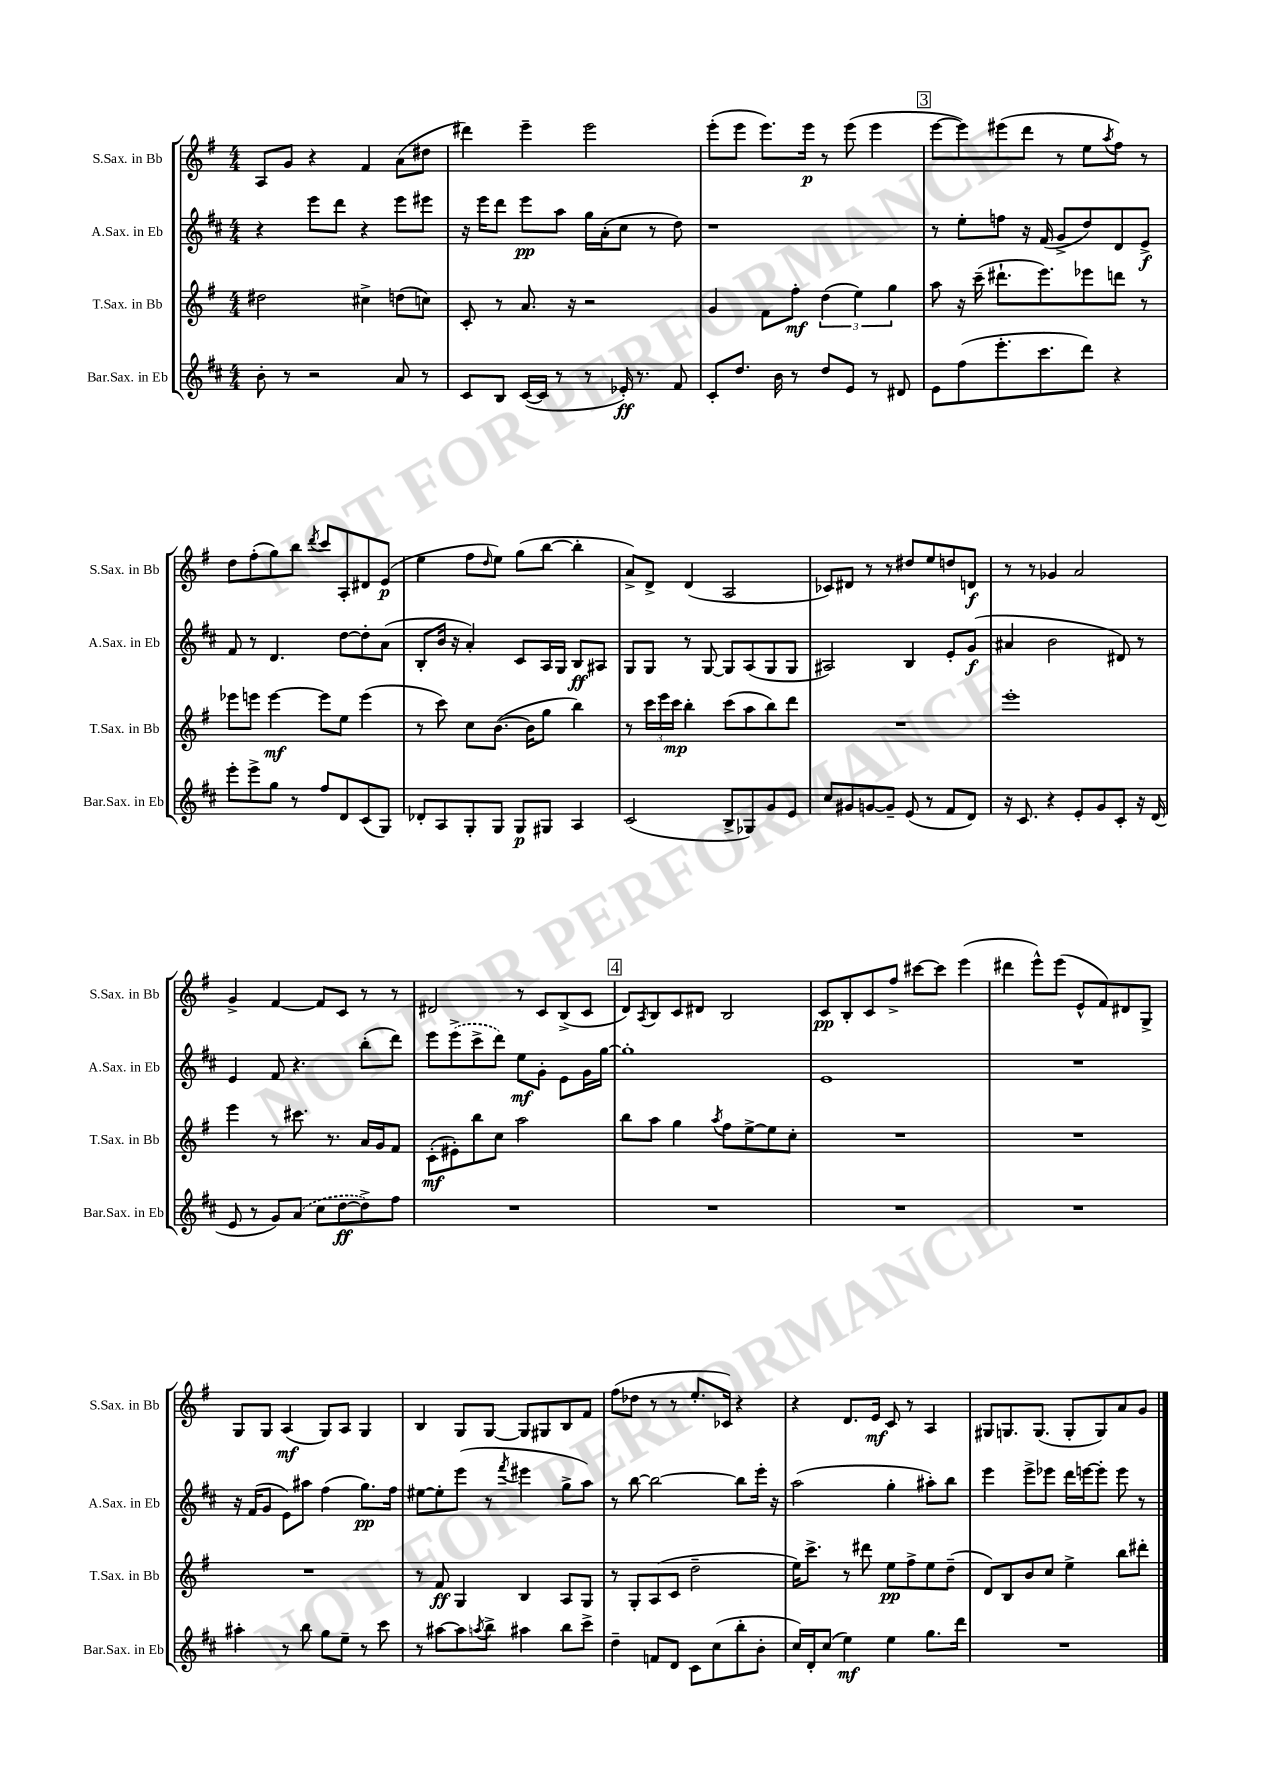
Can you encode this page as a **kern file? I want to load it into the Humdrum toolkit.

**kern	**kern	**kern	**kern
*staff4	*staff3	*staff2	*staff1
*clefG2	*clefG2	*clefG2	*clefG2
*k[f#c#]	*k[f#]	*k[f#c#]	*k[f#]
*M4/4	*M4/4	*M4/4	*M4/4
8b'	2dd#	4r	8A
8r	.	.	8g
2r	.	8eee	4r
.	.	8ddd	.
.	4cc#^	4r	4f#
8a	(8dd	8eee	(8a
8r	8cc)	8eee#	8dd#
=	=	=	=
8c#	8c'	16r	4ddd#)
.	.	16eee	.
8B	8r	8ddd	.
([16c#	8.a	8eee	4eee~
16c#]	.	.	.
8r	.	8aa	.
.	16r	.	.
8r	2r	16gg	2eee
.	.	(16a'	.
16e-')	.	8cc#	.
8.r	.	.	.
.	.	8r	.
8f#	.	8dd)	.
=	=	=	=
8c#'	4g	1r	(8eee'
8.dd	.	.	8eee
.	8f#	.	8.eee)
16b	.	.	.
8r	8ff#'	.	.
.	.	.	16eee
8dd	(6dd	.	8r
8e	.	.	(8eee
.	6ee)	.	.
8r	.	.	4eee
.	6gg	.	.
8d#	.	.	.
=	=	=	=
8e	8aa	8r	[8eee
(8ff#	16r	8ee'	8eee])
.	(16ccc~	.	.
8.eee'	8.ddd#`	8ff	(8eee#
.	.	16r	8ddd
8.ccc#	8.eee)	(16f#	.
.	.	8g^	8r
8ddd)	8eee-	8dd)	8ee
.	.	.	8qaa
4r	8ddd	8d	8ff#)
.	8r	8e^	8r
=	=	=	=
8eee'	8eee-	8f#	8dd
8eee^	8eee	8r	(8ff#'
8gg	[4eee	4.d	8gg)
8r	.	.	8bb
.	.	.	8qddd
8ff#	8eee]	.	8ccc
8d	8ee	[8dd	8A'
(8c#	(4eee	8dd']	8d#
8G)	.	(8a	(8e
=	=	=	=
8d-'	8r	8B'	4ee
8A	8ccc)	16b	.
.	.	16r	.
8G'	8cc	4a')	8ff#
.	.	.	16qqdd
8G	([8.b	.	8ee)
8G	.	8c#	(8gg
.	16b]	.	.
8G#	8gg	16A	[8bb
.	.	16G	.
4A	4bb)	8B	4bb']
.	.	8A#	.
=	=	=	=
(2c#	8r	8G	8a^)
.	24ccc	8G	8d^
.	24eee	.	.
.	24ccc	.	.
.	4bb'	8r	(4d
.	.	[8G	.
8B^	(8ccc	8G]	2A
8G-)	8aa	(8A	.
8g	8bb)	8G	.
8e	8ddd	8G	.
=	=	=	=
8cc#	1r	2A#)	8c-)
8g#	.	.	8d#
[8g	.	.	8r
8g~]	.	.	8r
(8e	.	4B	8dd#
8r	.	.	8ee
8f#	.	8e'	8dd
8d)	.	(8g	8d
=	=	=	=
16r	1eee'	4a#	8r
8.c#	.	.	.
.	.	.	8r
4r	.	2b	4g-
8e'	.	.	2a
8g	.	.	.
8c#'	.	8d#)	.
16r	.	8r	.
(16d	.	.	.
=	=	=	=
8e	4eee	4e	4g^
8r	.	.	.
8g)	8r	8f#	[4f#
(8a	8.ccc#	4.r	.
8cc#	.	.	8f#]
.	8.r	.	.
[8dd	.	.	8c
8dd^])	16a	(8bb'	8r
.	16g	.	.
8ff#	8f#	8ddd)	8r
=	=	=	=
1r	(8c'	8eee	2d#
.	8e#')	(8eee^	.
.	8bb	8ccc#^	.
.	8cc	8ddd)	.
.	2aa	8ee	8r
.	.	8g'	8c
.	.	8e	(8B^
.	.	16g	8c
.	.	[16gg	.
=	=	=	=
1r	8bb	1gg']	8d)
.	.	.	8qA
.	8aa	.	8B
.	4gg	.	8c
.	.	.	8d#
.	8qaa	.	.
.	8ff#	.	2B
.	[8ee^	.	.
.	8ee]	.	.
.	8cc'	.	.
=	=	=	=
1r	1r	1e	8c
.	.	.	8B'
.	.	.	8c
.	.	.	8ff#^
.	.	.	[8ccc#
.	.	.	8ccc#]
.	.	.	(4eee
=	=	=	=
1r	1r	1r	4ddd#
.	.	.	8eee^^)
.	.	.	(8eee
.	.	.	8e^^
.	.	.	8f#)
.	.	.	8d#
.	.	.	8G^
=	=	=	=
4aa#'	1r	16r	8G
.	.	(16f#	.
.	.	8g	8G
8r	.	8e)	(4A
8bb	.	8aa#	.
8gg	.	(4ff#	8G)
8ee~	.	.	8A
8r	.	8.gg)	4G
8ccc#	.	.	.
.	.	16ff#	.
=	=	=	=
8r	8r	[8ee#	4B
[8aa#	8f#	8ee#']	.
8aa#]	4G	(8eee	8G
8qaa	.	.	.
8bb^	.	8r	[8G
.	.	8qfff#	.
4aa#	4B	4eee#	8G]
.	.	.	8G#
8bb	8A	8gg^	8B
8ccc#^	8G	8aa)	8f#
=	=	=	=
4dd~	8r	8r	(8ff#
.	8G'	[8bb	8dd-
8f	(8A	2bb_	8r
8d	8c	.	8r
8c#	2dd~	.	8.ee'
(8cc#	.	.	.
.	.	.	16c-)
8bb'	.	8bb]	4r
8b'	.	16eee'	.
.	.	16r	.
=	=	=	=
16cc#)	16ee)	(2aa	4r
16d'	8.ccc^	.	.
(8cc#	.	.	.
4ee)	8r	.	8.d
.	8ddd#	.	.
.	.	.	16e
4ee	8ee	4gg'	8c
.	8ff#^	.	8r
8.gg	8ee	8aa#')	4A
.	(8dd~	8bb	.
16ddd	.	.	.
=	=	=	=
1r	8d)	4eee	8G#
.	8B	.	8.G
.	8b	8eee^	.
.	.	.	(8.G
.	8cc	8eee-	.
.	4ee^	16ddd	8G'
.	.	[16eee	.
.	.	8eee']	8G)
.	8bb	8eee	8a
.	8ddd#'	8r	8g
==	==	==	==
*-	*-	*-	*-
